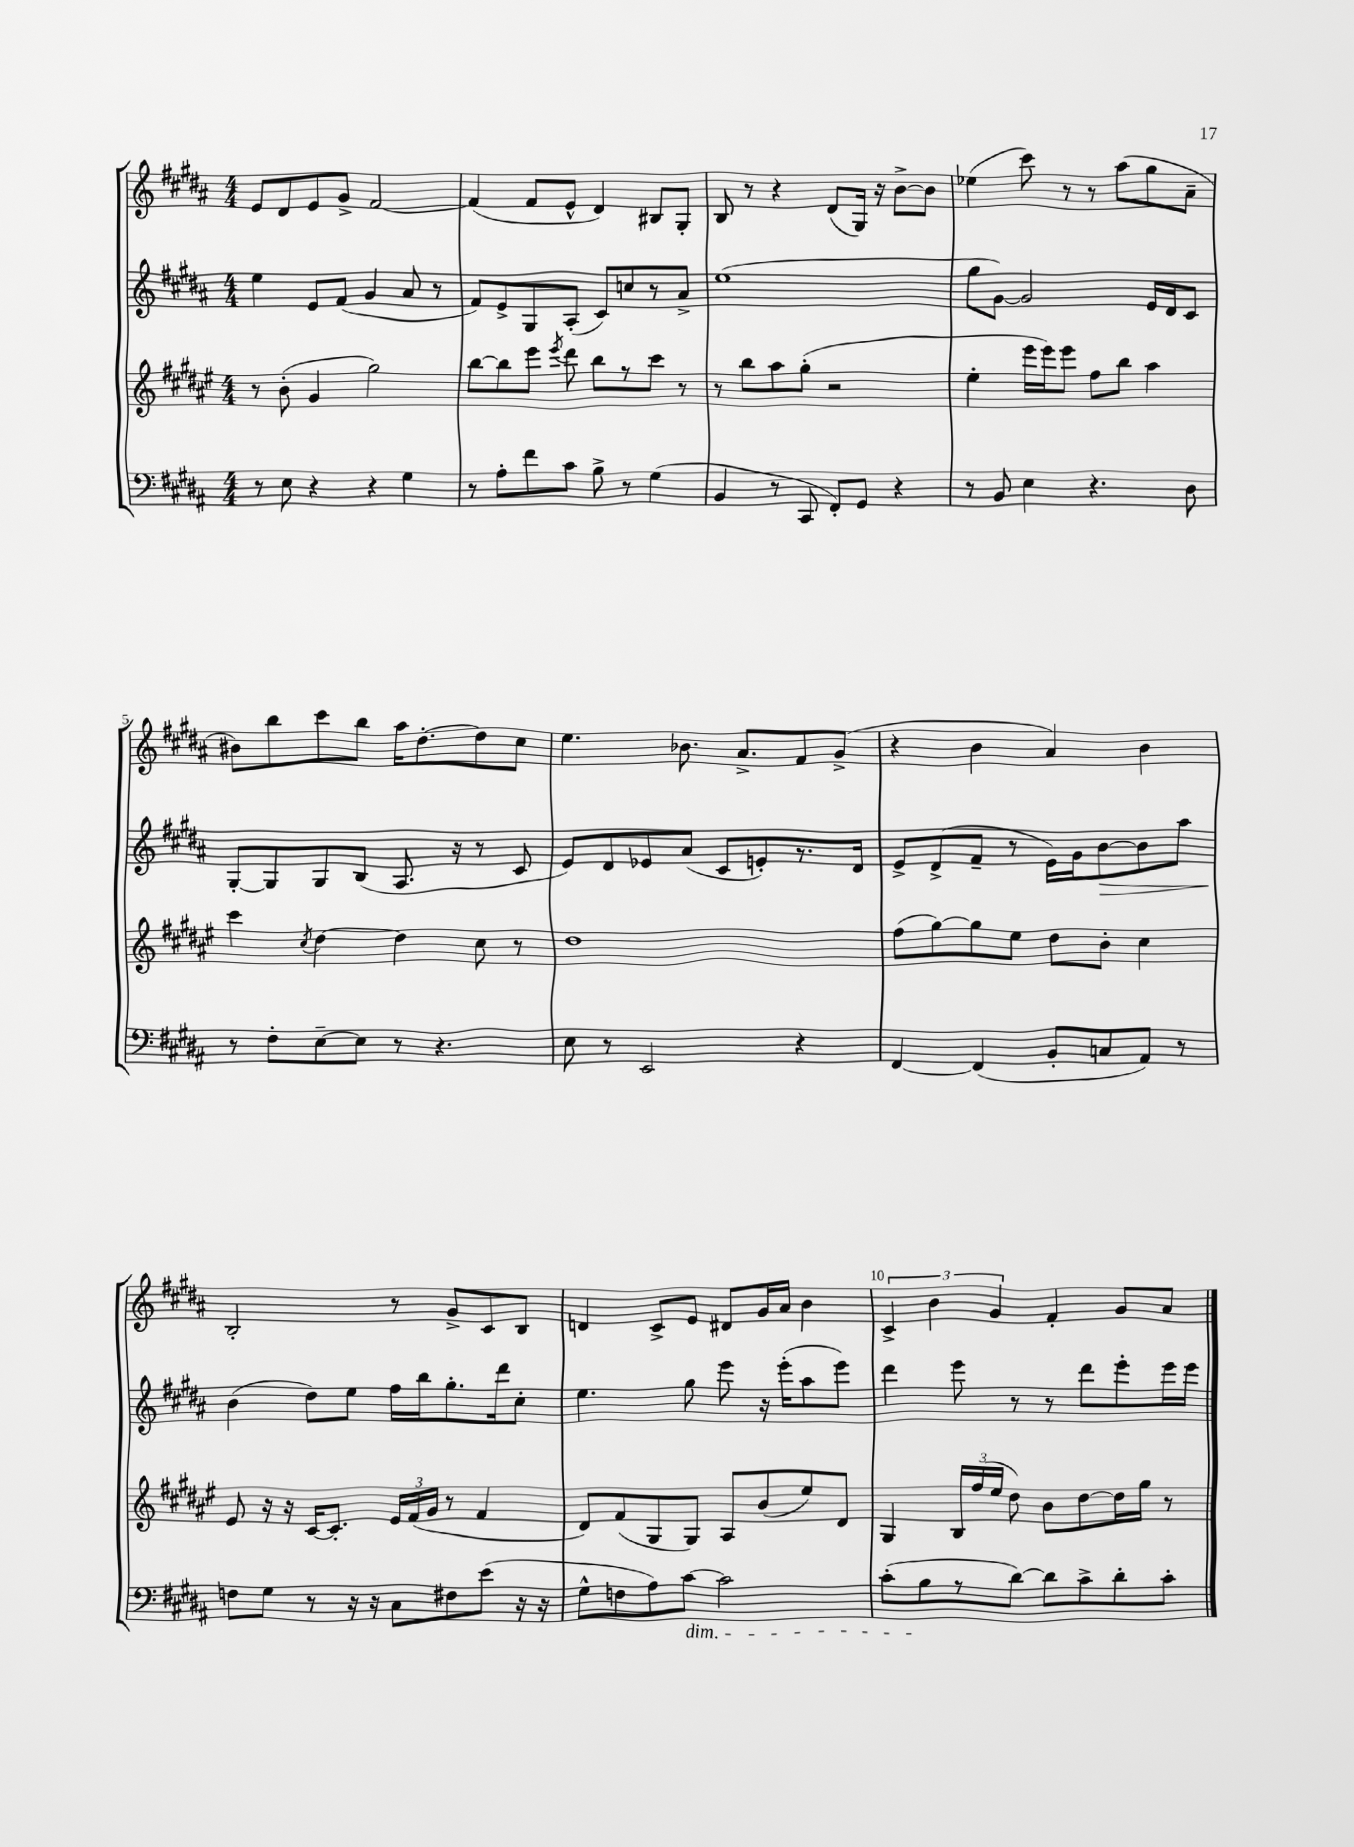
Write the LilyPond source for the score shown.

<<
\new StaffGroup <<
\new Staff = "s0" {
    \clef treble \key b \major \numericTimeSignature \time 4/4
    \autoBeamOff e'8[ dis'8 e'8 gis'8]-> fis'2~ |
    fis'4( fis'8[ e'8]-^ dis'4) bis8[ gis8]-. |
    b8 r8 r4 dis'8[( gis16]) r16 b'8[~-> b'8] |
    ees''4( cis'''8) r8 r8 ais''8[( gis''8 ais'8]-- |
    bis'8[) b''8 cis'''8 b''8] ais''16[ dis''8.~-. dis''8 cis''8] |
    e''4. bes'8. ais'8.[-> fis'8 gis'8]->( |
    r4 b'4 ais'4) b'4 |
    b2-. r8 gis'8[-> cis'8 b8] |
    d'4 cis'8[-> e'8] dis'8[ gis'16 ais'16] b'4 |
    \tuplet 3/2 { cis'4-> b'4 gis'4 } fis'4-. gis'8[ ais'8] \bar "|." |
}
\new Staff = "s1" {
    \clef treble \key b \major \numericTimeSignature \time 4/4
    \autoBeamOff e''4 e'8[ fis'8]( gis'4 ais'8 r8 |
    fis'8[) e'8-> gis8 ais8]-.( cis'8[) c''8 r8 ais'8]-> |
    e''1( |
    gis''8[ gis'8]~) gis'2 e'16[ dis'16 cis'8] |
    gis8[~-. gis8 gis8 b8]( ais8. r16 r8 cis'8 |
    e'8[) dis'8 ees'8 ais'8]( cis'8[ e'8-.) r8. dis'16] |
    e'8[-> dis'8->( fis'8]-- r8 e'16[) gis'16 b'8~\> b'8 ais''8] |
    b'4\!( dis''8[) e''8] fis''16[ b''16 gis''8.-. dis'''16 cis''8]-. |
    e''4. gis''8 e'''8 r16 e'''16[-.( ais''8 e'''8]) |
    dis'''4 e'''8 r8 r8 dis'''8[ e'''8-. e'''16 e'''16] \bar "|." |
}
\new Staff = "s2" {
    \clef treble \key fis \major \numericTimeSignature \time 4/4
    \autoBeamOff r8 b'8-.( gis'4 gis''2) |
    b''8[~ b''8 eis'''8] \acciaccatura { eis'''8 } dis'''8 b''8[ r8 cis'''8] r8 |
    r8 b''8[ ais''8 gis''8]-.( r2 |
    eis''4-. eis'''16[ eis'''16) eis'''8] fis''8[ b''8] ais''4 |
    cis'''4 \acciaccatura { cis''8 } dis''4~ dis''4 cis''8 r8 |
    dis''1 |
    fis''8[( gis''8~) gis''8 eis''8] dis''8[ b'8]-. cis''4 |
    eis'8 r16 r16 cis'16[~ cis'8.]-. \tuplet 3/2 { eis'16[ fis'16( gis'16] } r8 fis'4 |
    dis'8[) fis'8( gis8 gis8]) ais8[ b'8( eis''8) dis'8] |
    gis4 \tuplet 3/2 { b16[ fis''16( eis''16] } dis''8) b'8[ dis''8~ dis''16 gis''16] r8 \bar "|." |
}
\new Staff = "s3" {
    \clef bass \key b \major \numericTimeSignature \time 4/4
    \autoBeamOff r8 e8 r4 r4 gis4 |
    r8 ais8[-. fis'8 cis'8] b8-> r8 gis4( |
    b,4 r8 cis,8 fis,8[-.) gis,8] r4 |
    r8 b,8 e4 r4. dis8 |
    r8 fis8[-. e8~-- e8] r8 r4. |
    e8 r8 e,2 r4 |
    fis,4~ fis,4( b,8[-. c8 ais,8]) r8 |
    f8[ gis8] r8 r16 r16 cis8[ fis8 e'8]( r16 r16 |
    gis8[-^ f8 ais8) cis'8]~\dim cis'2 |
    cis'8[-.( b8\! r8 dis'8]~) dis'8[ cis'8-> dis'8-. cis'8]-. \bar "|." |
}
>>
>>
\layout { \context { \Score \override BarNumber.break-visibility = ##(#f #t #t) barNumberVisibility = #(every-nth-bar-number-visible 5) } }
